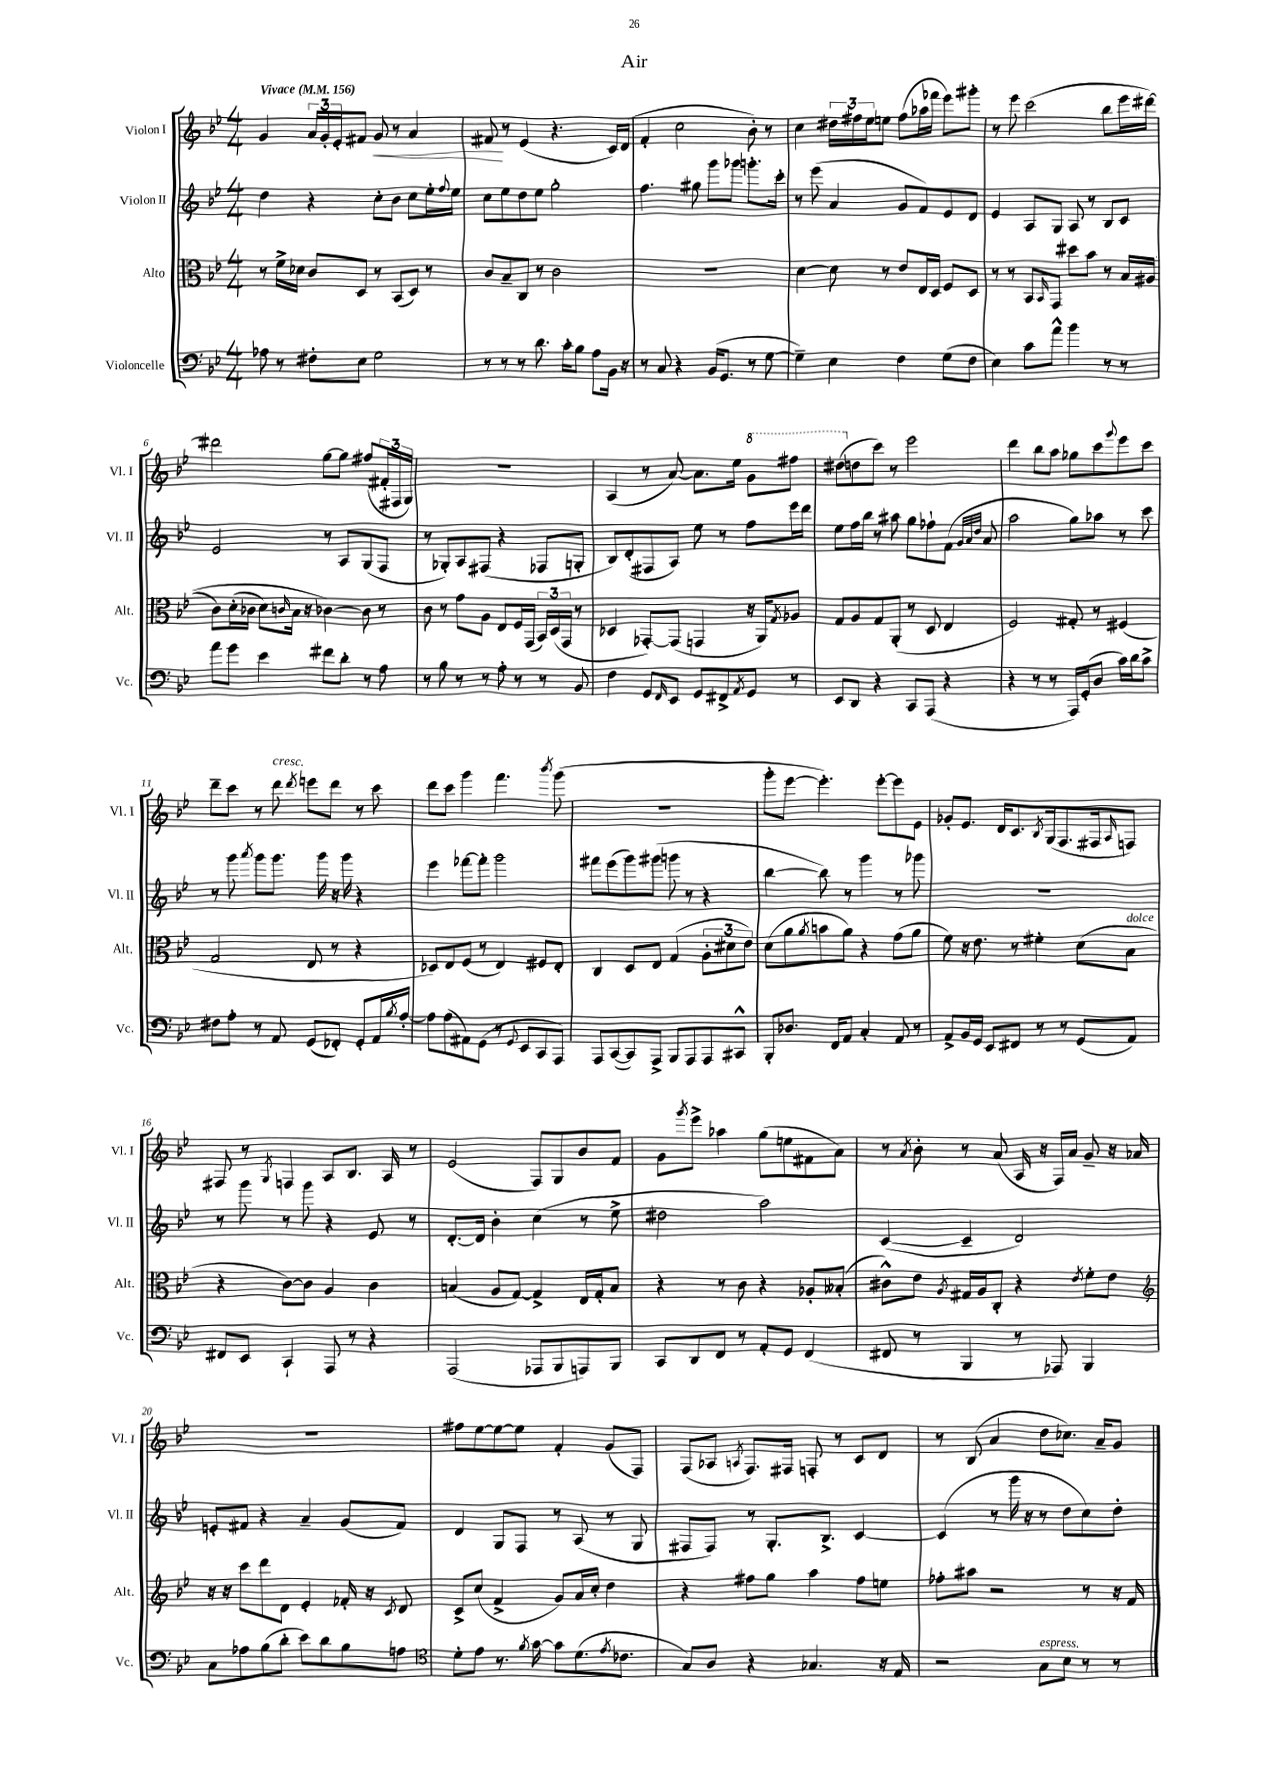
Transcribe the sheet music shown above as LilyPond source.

\header { title = "Air" }
<<
\new StaffGroup <<
\new Staff = "s0" \with { instrumentName = "Violon I" shortInstrumentName = "Vl. I" } {
    \clef treble \key bes \major \numericTimeSignature \time 4/4 \tempo "Vivace" 4 = 156
    g'4 \tuplet 3/2 { a'16 g'16-. ees'16-. } fis'8 g'8\< r8 a'4 |
    fis'8\! r8 ees'4( r4. c'16) d'16( |
    f'4-. c''2 bes'8-.) r8 |
    c''4 \tuplet 3/2 { dis''16 fis''16 ees''16 } e''8 fis''8( aes''16 fes'''16 ees'''8) gis'''8-. |
    r8 ees'''8 c'''2( bes''8 ees'''16 dis'''16~) |
    dis'''2 g''8~ g''8 fis''8( \tuplet 3/2 { fis'16-. fis16 g16) } |
    R1 |
    a4( r8 a'8~) a'8. ees''16 \ottava #1 g''8 fis'''8 |
    dis'''8( \ottava #0 d''!8 c'''8) r8 ees'''2 |
    d'''4 bes''8 a''8 ges''8 c'''8 \appoggiatura { g'''8 } ees'''8 c'''8 |
    d'''8-- c'''8 r8 d'''8^\markup { \italic "cresc." } \acciaccatura { d'''8 } e'''8 d'''8 r8 c'''8 |
    d'''8 c'''8 g'''4 f'''4. \acciaccatura { bes'''8 } g'''8( |
    R1 |
    g'''8-. ees'''8~ ees'''4.-.) ees'''8~-. ees'''8 ees'8 |
    ges'8-. ees'8. d'16 c'8. \acciaccatura { bes8 } g16( f8. fis16 \grace { a16 } f8) |
    fis8 r8 \acciaccatura { g8 } f4 a8 bes8. a16 r8 |
    ees'2( f8) g8 bes'8 f'8 |
    g'8 \acciaccatura { g'''8 } ees'''8-> aes''4 g''8( e''8 fis'8 a'8) |
    r8 \acciaccatura { a'8 } bes'8-. r8 a'8( a16 r16 f16) a'16 g'8-- r16 aes'16 |
    R1 |
    fis''8 ees''8~ ees''8~ ees''8 f'4-. g'8( f8) |
    f8( aes8 \acciaccatura { a8 } f8.) fis16 f8-. r8 c'8 d'8 |
    r8 bes8( a'4 d''8 ces''8.) a'16-- g'8 \bar "|." |
}
\new Staff = "s1" \with { instrumentName = "Violon II" shortInstrumentName = "Vl. II" } {
    \clef treble \key bes \major \numericTimeSignature \time 4/4
    d''4 r4 c''8-. bes'8 c''8 ees''16-. \appoggiatura { f''8 } ees''16 |
    c''8 ees''8 d''8 ees''8 g''2-. |
    f''4. gis''8 g'''8 ges'''8 g'''8.-. c'''16-. |
    r8 ees'''8( a'4 g'8 f'8) ees'8 d'8 |
    ees'4 a8 g8 a8 r8 bes8 c'8 |
    ees'2 r8 a8 g8( f8 |
    r8 ges8-.) a8 fis8( r4 fes8 g8-. |
    bes8) d'8-.( fis8 a8) ees''8 r8 f''8 ees'''16 d'''16 |
    ees''8 f''16 bes''16 r8 ais''8 g''8 fes''8-! f'8( \grace { g'32 a'32 d''32 } a'8 |
    a''2 g''8) aes''8 r8 c'''8 |
    r8 g'''8 \acciaccatura { a'''8 } g'''8 g'''8. g'''16 r16 g'''16 r4 |
    ees'''4 fes'''8~ fes'''8-. g'''2 |
    fis'''8 ees'''8( g'''8) gis'''8( g'''8 r8 r4 |
    bes''4~ bes''8) r8 g'''4 r8 ges'''8 |
    R1 |
    r8 g'''8 r8 g'''8 r4 ees'8 r8 |
    d'8.~-. d'16 bes'4-. c''4( r8 ees''8-> |
    dis''2 a''2) |
    c'4~( c'4-- d'2) |
    e'8-. fis'8 r4 a'4-- g'8( fis'8) |
    d'4 g8 f8 r8 a8( r8 g8 |
    fis8 fis8) r8 g8.-. bes8.-> c'4~ |
    c'4( r8 g'''16 r16 r8 d''8 c''8) d''8-. \bar "|." |
}
\new Staff = "s2" \with { instrumentName = "Alto" shortInstrumentName = "Alt." } {
    \clef alto \key bes \major \numericTimeSignature \time 4/4
    r8 f'16-> des'16 c'8 d8 r8 bes,8( d8) r8 |
    c'8 bes8-- c8 r8 c'2 |
    R1 |
    d'4~ d'8 r8 ees'8 ees16 d16 f8 d8 |
    r8 r8 bes,8 \grace { bes,16 } g,8 dis''8 bes'8 r8 bes16 ais16(\( |
    c'8) d'16-.( ces'16 d'8) \grace { c'16 } bes16 r16 ces'4~\) ces'8 r8 |
    c'8 r8 g'8 a8 ees8 f16 g,16( \tuplet 3/2 { bes,16) d16( g,16 } r8 |
    des4 ges,8~-.) ges,8( g,4 r16 a,16) \acciaccatura { g8 } aes8 |
    g8 a8 g8 a,8-.( r8 d8 ees4 |
    f2) gis8-. r8 fis4( |
    g2 ees8 r8 r4 |
    des8) ees8 f8( r8 ees4) fis8 ees8-. |
    c4 d8 ees8 g4( \tuplet 3/2 { a8-. dis'8 ees'8) } |
    d'8( a'8 \acciaccatura { a'8 } b'8 a'8) r4 g'8( a'8 |
    f'8) r16 ees'8. r8 fis'4-. d'8( bes8^\markup { \italic "dolce" } |
    r4 c'8~) c'8 a4 c'4 |
    b4( a8 g8~) g4-> ees16 g16-. b8 |
    r4 r8 c'8 r4 aes8-. beses8-.( |
    cis'8-^) ees'8 \acciaccatura { a8 } gis16 a16 c8-. r4 \acciaccatura { ees'8 } f'8-. ees'8 |
    \clef treble r16 r16 c'''8 d'''8 d'8 ees'4-. fes'16-. r16 \acciaccatura { c'8 } d'8 |
    c'8-> c''8( f'4-> g'8) a'16 c''16-. d''4 |
    r4 fis''8 g''8 a''4 fis''8 e''8 |
    fes''8-. ais''8 r2 r8 r16 f'16 \bar "|." |
}
\new Staff = "s3" \with { instrumentName = "Violoncelle" shortInstrumentName = "Vc." } {
    \clef bass \key bes \major \numericTimeSignature \time 4/4
    aes8 r8 fis8-. ees8 g2 |
    r8 r8 r8 d'8. c'16-. bes8 a8 bes,16 r16 |
    r8 c8 r4 bes,16( g,8. r8 g8~ |
    g4--) ees4 f4 g8( f8 |
    ees4) c'8 a'8-^ bes'4 r8 r8 |
    a'8 g'8 ees'4 fis'8 d'8-. r8 a8 |
    r8 bes8 r8 r8 a8-. r8 r8 bes,8 |
    f4 g,8 \grace { f,16 } ees,8 g,8 fis,8-> \acciaccatura { a,8 } g,8 r8 |
    ees,8 d,8 r4 c,8 a,,8( r4 |
    r4 r8 r8 a,,16) g,16-.( d8 c'16) d'16 c'8-> |
    fis8 a8-. r8 a,8 g,8( fes,8-.) g,8-. a,16 \acciaccatura { bes8 } a16~-. |
    a8 a8( ais,8) g,8( r8 \appoggiatura { g,8 } ees,8 c,8 a,,8) |
    a,,8 c,8~( c,8) a,,8-> bes,,8 a,,8 a,,8 cis,8-^ |
    bes,,8-. des8. f,16 a,8 c4-. a,8 r8 |
    a,8-> bes,16 g,16 ees,8 fis,8 r8 r8 g,8( a,8) |
    fis,8 ees,8 c,4-! a,,8 r8 r4 |
    a,,2( aes,,8 bes,,8 a,,8) bes,,8 |
    c,8 d,8 f,8 r8 a,8-. g,8 f,4( |
    fis,8 r8 bes,,4 r8 aes,,8) bes,,4 |
    c8 aes8 bes8( d'8-. ees'8) d'8 bes8 a8 |
    \clef tenor d'8-. ees'8 r8. \acciaccatura { f'8 } g'16~ g'8 d'8.( \acciaccatura { ees'8 } ces'8. |
    g8) a8 r4 ges4. r16 ees16 |
    r2 g8^\markup { \italic "espress." } bes8 r8 r8 \bar "|." |
}
>>
>>
